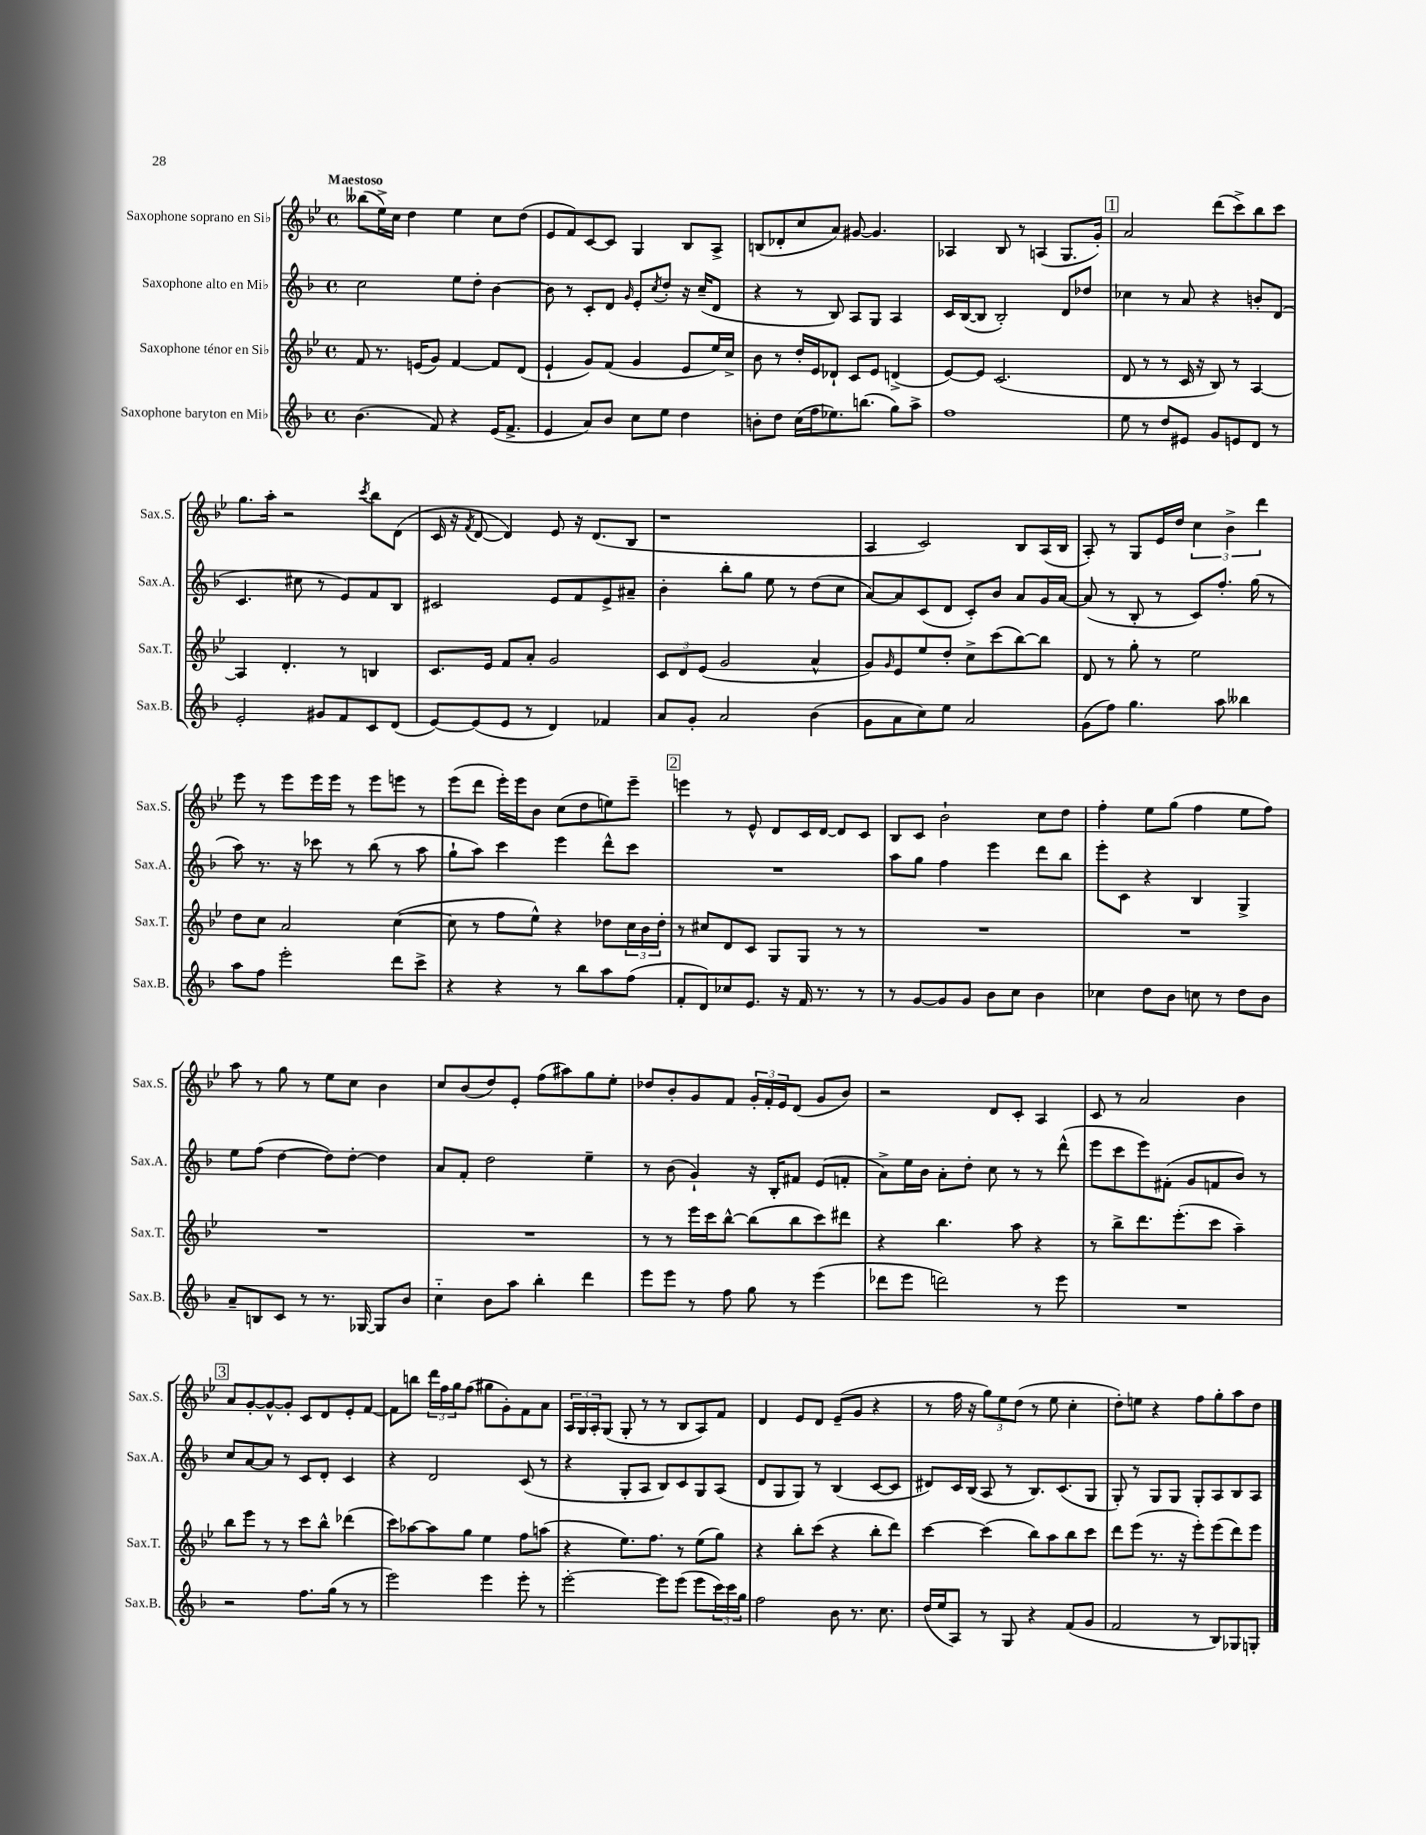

**kern	**kern	**kern	**kern
*part4	*part3	*part2	*part1
*staff4	*staff3	*staff2	*staff1
*I"Saxophone baryton en Mi♭	*I"Saxophone ténor en Si♭	*I"Saxophone alto en Mi♭	*I"Saxophone soprano en Si♭
*I'Sax.B.	*I'Sax.T.	*I'Sax.A.	*I'Sax.S.
*clefG2	*clefG2	*clefG2	*clefG2
*k[b-]	*k[b-e-]	*k[b-]	*k[b-e-]
*M4/4	*M4/4	*M4/4	*M4/4
*met(c)	*met(c)	*met(c)	*met(c)
=1	=1	=1	=1
!	!	!	!LO:TX:a:B:t=Maestoso
(4.b-\	8f/	2cc\	(8bb--X\L
.	8.r	.	16ee-^\L)
.	.	.	16cc\JJ
.	.	.	4dd\
.	(16en/KL	.	.
8f/)	8g/J)	.	.
4r	[4f/	8ee\L	4ee-\
.	.	8dd'\J	.
(16e/KL	8f/L]	[4b-\	8cc\L
8.f^/J	.	.	.
.	(8d/J	.	(8dd\J
=2	=2	=2	=2
4e/	4e-`/	8b-\]	8e-/L
.	.	8r	8f/)
8a/L)	8g/L)	8c'/L	[8c/
8b-/J	(8f/J	8d/J	8c/J]
.	.	16qqg/	.
8cc\L	4g/	8e'/L	4G/
.	.	8qcc/	.
8ee\J	.	8dd'/J	.
4dd\	8e-/L	16r	8B-/L
.	.	(16cc~/KL	.
.	16ee-/L)	8d/J	8A^/J
.	16cc^/JJ	.	.
=3	=3	=3	=3
8bn'\L	8b-\	4r	(8Bn/L
8dd\J	8r	.	8d-X'/
(16cc\LL	16dd'/LL	8r	8cc/
16ff\J	16e-/J	.	.
8.ee-X\)	8d-X`/J	8B-/)	8a/J)
.	8c/L	8A/L	[8g#X/
(8.bbn\J	.	.	.
.	8e-/J	8G/J	4.g#/]
8gg\L)	(4dn^/	4A/	.
8aa^\J	.	.	.
=4	=4	=4	=4
1ff	[8e-/L)	16c/LL	4A-X/
.	.	([16B-/J	.
.	8e-/J]	8B-/J]	.
.	(2.c/	2B-'/)	8B-/
.	.	.	8r
.	.	.	(4An/
.	.	8d/L	8.G/L
.	.	8dd-X/J	.
.	.	.	16g'/Jk)
!!LO:REH:place=s1:t=1
=5	=5	=5	=5
8ee\	8d/	4cc-X\	2a/
8r	8r	.	.
8dd/L	8r	8r	.
8e#X/J	16c/	8a/	.
.	16r	.	.
8g/L	8B-/)	4r	(8ddd\L
8en/	8r	.	8ccc^\)
8d/J	[4A/	8bn'/L	8bb-\
8r	.	(8d/J	8ccc\J
!!LO:LB:g=z
=6	=6	=6	=6
2e'/	4A/]	4.c/	8.gg\L
.	.	.	16aa'\Jk
.	4.d'/	.	2r
.	.	8cc#X\	.
8g#X/L	.	8r	.
8f/	8r	8e/L)	.
.	.	.	8qccc/
8c/	4Bn/	8f/	8bb-\L
(8d/J	.	8B-/J	(8d\J
=7	=7	=7	=7
[8e/L)	8.c/L	2c#X/	16c/
.	.	.	16r
.	.	.	8qf/
(8e/]	.	.	[8d/
.	16e-/Jk	.	.
8e/J	8f/L	.	4d/])
8r	8a'/J	.	.
4d/)	2g/	8e/L	8e-/
.	.	8f/	16r
.	.	.	(8.d/L
4f-X/	.	8e^/	.
.	.	8a#X~/J	8B-/J
=8	=8	=8	=8
8a/L	12c/L	4b-'\	1r
.	12d/	.	.
8g'/J	.	.	.
.	(12e-/J	.	.
2a/	2g/	8bb-'\L	.
.	.	8gg\J	.
.	.	8ee\	.
.	.	8r	.
(4b-\	4a^^/	(8dd\L	.
.	.	8cc\J	.
=9	=9	=9	=9
8g\L	8g/L)	[8a/L)	4A/
.	16qqg/	.	.
8a\	8e-/	8a/]	.
8cc\)	8ee-/	(8c/	2c/)
8ee\J	8dd'/J	8d/J	.
2a/	8cc^\L	8c'/L)	.
.	(8ccc\	8b-/J	.
.	[8bb-\)	8a/L	8B-/L
.	8bb-\J]	16g/L	(16A/L
.	.	[16a/JJ	16B-/JJ
=10	=10	=10	=10
(8g\L	8d/	(8a/]	8A'/)
8ff\J)	8r	8r	8r
4.gg\	8gg'\	8B-'/	8G/L
.	8r	8r	16e-/L
.	.	.	16dd/JJ
.	2ee-\	8c/L)	6cc\
8aa\	.	8.ff'/J	.
.	.	.	6b-^\
4bb--X\	.	.	.
.	.	(16gg\	.
.	.	.	6ddd\
.	.	8r	.
!!LO:LB:g=z
=11	=11	=11	=11
8aa\L	8dd\L	8aa\)	8eee-\
8ff\J	8cc\J	8.r	8r
2eee'\	2a/	.	8eee-\L
.	.	16r	.
.	.	8ccc-X\	16eee-\L
.	.	.	16eee-\JJ
.	.	8r	8r
.	.	(8bb-\	8eee-\L
8ddd\L	([4cc\	8r	8eeen\J
8ccc^\J	.	8aa\	8r
=12	=12	=12	=12
4r	8cc\]	8gg`\L	(8eee-\L
.	8r	8aa\J)	8ddd\J
4r	8ff\L	4ccc\	16eee-'\LL)
.	.	.	16eee-\J
.	8ee-^^\J)	.	8b-\J
8r	4r	4eee\	(8cc\L
8bb-\L	.	.	8dd\
8aa\	8dd-X\L	8ddd^^\L	8een\)
(8ff\J	24cc\L	8ccc\J	8eee-~\J
.	24b-\	.	.
.	24dd-'\JJ	.	.
!!LO:REH:place=s1:t=2
=13	=13	=13	=13
8f'/L	8r	1r	4eeen\
8d/)	8cc#X/L	.	.
8cc-X/	8d/	.	8r
8.e/J	8c/J	.	8e-^^/
.	8G/L	.	8d/L
16r	.	.	.
16f/	8G/J	.	16c/L
8.r	.	.	[16d/JJ
.	8r	.	8d/L]
8r	8r	.	8c/J
=14	=14	=14	=14
8r	1r	8aa\L	8B-/L
[8g/L	.	8gg\J	8c/J
8g/]	.	4ff\	2b-`\
8g/J	.	.	.
8b-\L	.	4eee\	.
8cc\J	.	.	.
4b-\	.	8ddd\L	8cc\L
.	.	8bb-\J	8dd\J
=15	=15	=15	=15
4cc-X\	1r	8eee'\L	4ff'\
.	.	8c\J	.
8dd\L	.	4r	8ee-\L
8b-\J	.	.	(8gg\J
8ccn\	.	4B-/	4ff\
8r	.	.	.
8dd\L	.	4G^/	8ee-\L
8b-\J	.	.	8ff\J)
!!LO:LB:g=z
=16	=16	=16	=16
8a~/L	1r	8ee\L	8aa\
8Bn/	.	(8ff\J	8r
8c/J	.	[4dd\	8gg\
8r	.	.	8r
8.r	.	8dd\L])	8ee-\L
.	.	[8dd'\J	8cc\J
[16G-X/	.	.	.
8G-/L]	.	4dd\]	4b-\
8b-/J	.	.	.
=17	=17	=17	=17
4cc\	1r	8a/L	8cc/L
.	.	8f'/J	(8b-/
8b-\L	.	2dd\	8dd/)
8aa\J	.	.	8e-'/J
4bb-'\	.	.	(8ff\L
.	.	.	8aa#X\)
4ddd\	.	4ee~\	8gg\
.	.	.	8ee-'\J
=18	=18	=18	=18
8eee\L	8r	8r	8dd-X/L
8eee\J	8r	(8b-\	8b-'/
8r	16eee-\LL	4g`/)	8g/
.	16ccc\J	.	.
8ff\	[8bb-^^\J	.	8f/J
8gg\	(8bb-\L]	16r	24g'/LL
.	.	.	24f'/
.	.	16B-'/KL	.
.	.	.	24e-/J
8r	8bb-\	8f#X/J	(8d/J
(4eee\	8ccc\)	(8e/L	8g/L
.	8ddd#X\J	8fn'/J	8b-/J)
=19	=19	=19	=19
8ddd-X\L	4r	8a^\L)	2r
8eee\J	.	16ee\L	.
.	.	16b-\JJ	.
2dddn\)	4.bb-\	8a'\L	.
.	.	8dd'\J	.
.	.	8cc\	8d/L
.	8aa\	8r	8c'/J
8r	4r	8r	4A/
8eee\	.	(8ddd^^\	.
=20	=20	=20	=20
1r	8r	8eee\L	8c/
.	8bb-^\L	8ccc\	8r
.	8.ddd\	8eee\)	2a/
.	.	(8f#X'\J	.
.	(8.eee-'\	.	.
.	.	8g/L	.
.	8ccc\J	8fn/	.
.	4aa~\)	8b-/J)	4b-\
.	.	8r	.
!!LO:LB:g=z
!!LO:REH:place=s1:t=3
=21	=21	=21	=21
2r	8bb-\L	8cc/L	8a/L
.	8eee-\J	[8a/	[8g'/
.	8r	8a/J]	8g^^/_
.	8r	8r	8g'/J]
8.ff\L	8ccc\L	8c/L	8c/L
.	8bb-^^\J	8d'/J	8d/
(16gg\Jk	.	.	.
8r	(4ddd-X\	4c/	8e-'/
8r	.	.	[8f/J
=22	=22	=22	=22
2eee\)	8ccc\L)	4r	8f\L]
.	[8aa-X\	.	8bbn\J
.	8aa-\]	2d/	24ddd\LL
.	.	.	24ff\
.	.	.	24gg\J
.	8gg\J	.	(8ff\J
4eee\	4ee-\	.	8gg#X\L
.	.	.	8g'\)
8eee'\	8ff\L	(8c/	8f\
8r	(8aan\J	8r	8a\J
=23	=23	=23	=23
[2eee'\	4r	4r	24A/LL
.	.	.	24G/
.	.	.	24A'/J
.	.	.	(8G/J
.	8.ee-\L)	8G'/L	8G'/
.	.	8A/J	8r
.	8.ff\J	.	.
8eee\L]	.	8B-/L)	8r
(8eee\J	8r	8c/	8B-/L
8eee\L	(8ee-\L	8G/	8A/)
24ccc\L)	8gg\J)	(8A/J	8f/J
24ccc\	.	.	.
24gg\JJ	.	.	.
=24	=24	=24	=24
2ff\	4r	8d/L	4d/
.	.	8G/	.
.	8bb-'\L	8G/J)	8e-/L
.	(8ccc\J	8r	8d/J
8b-\	4r	(4B-/	(8e-~/L
8.r	.	.	8g/J
.	8bb-'\L	[8c/L	4r
8.cc\	.	.	.
.	8ddd\J)	8c/J]	.
=25	=25	=25	=25
(16dd/LL	[4ccc\	8d#X/L)	8r
16ee/J	.	.	.
8A/J)	.	16c/L	16ff\
.	.	(16B-/JJ	16r
8r	(4ccc\]	8A/	12gg\L)
.	.	.	12ee-\
8G/	.	8r	.
.	.	.	(12dd\J
4r	8bb-\L)	8.B-/L)	8r
.	8aa\	.	8ee-\
.	.	(8.c/	.
(8f/L	8bb-\	.	4cc'\
8g/J	8ccc\J	8G/J	.
=26	=26	=26	=26
2f/	8ddd\L	8G'/)	8dd'\L)
.	(8eee-\J	8r	8een\J
.	8.r	8G/L	4r
.	.	8G/J	.
.	16r	.	.
8r	8eee-'\L)	8G'/L	8ff\L
8B-/L)	(8eee-\	8A/	8gg'\
8G-X/	8ddd\)	8B-/	8aa\
8Gn'/J	8eee-\J	8A/J	8dd\J
==	==	==	==
*-	*-	*-	*-
